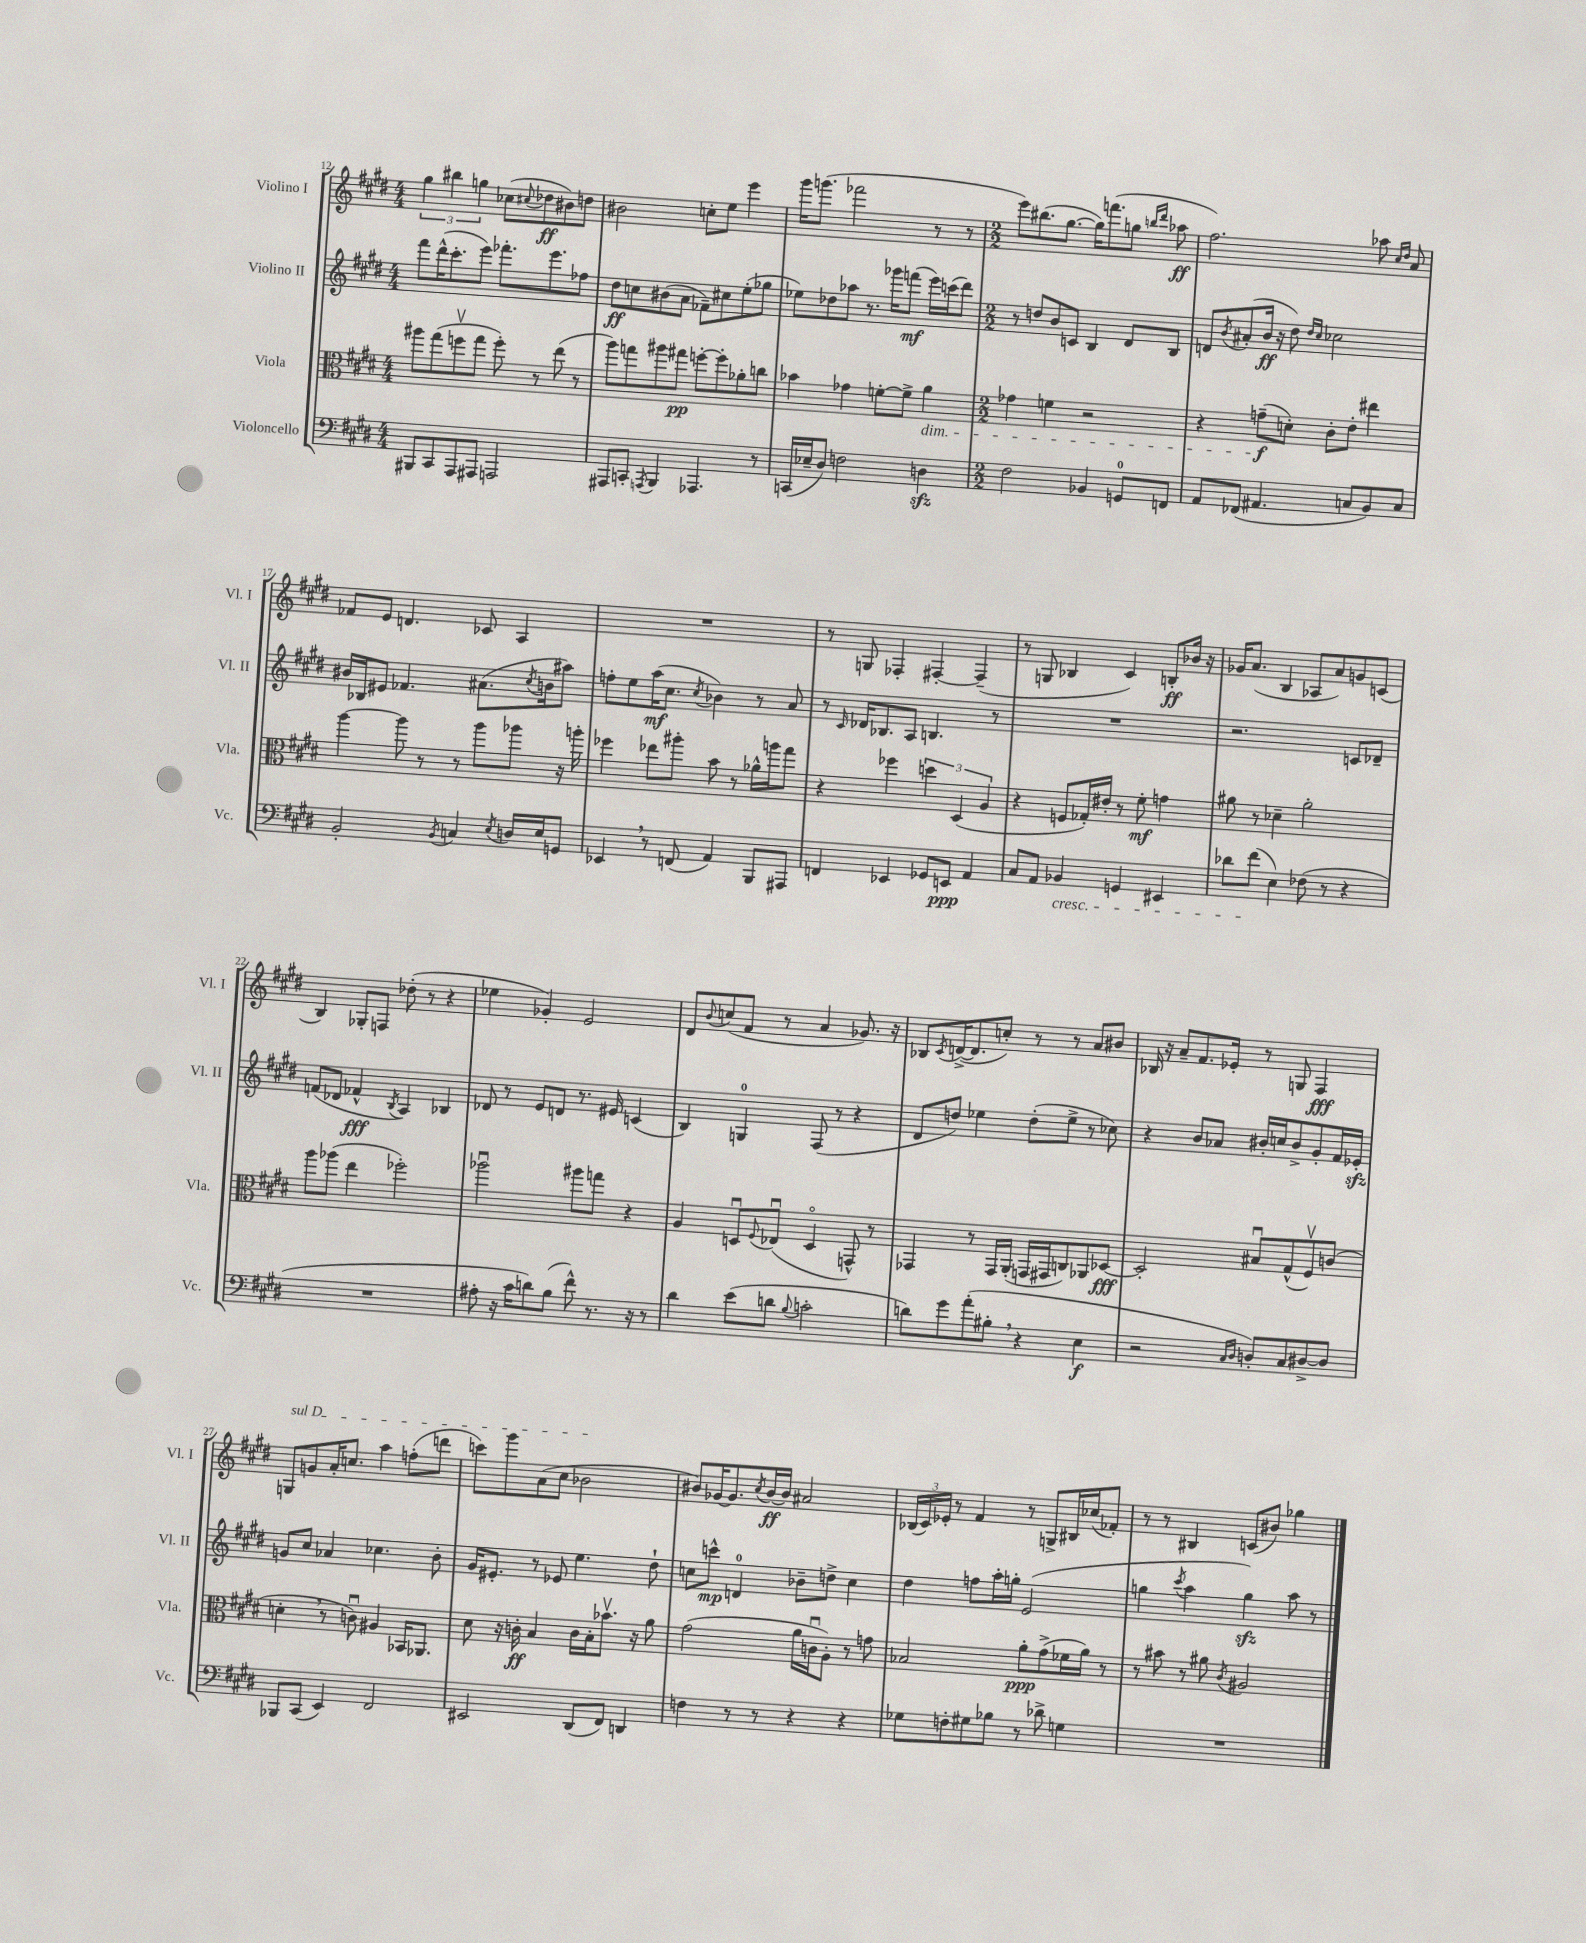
<<
\new StaffGroup <<
\new Staff = "s0" \with { instrumentName = "Violino I" shortInstrumentName = "Vl. I" } {
    \clef treble \key e \major \numericTimeSignature \time 4/4
    \tuplet 3/2 { gis''4 bis''4 g''4 } ces''8( \appoggiatura { cis''8 } des''8\ff bis'8) d''8 |
    bis'2 c''8-. e''8 e'''4 |
    gis'''16 g'''8.( fes'''2 r8 r8 |
    \numericTimeSignature \time 2/2 e'''8) bis''8.( gis''8.~ gis''16) f'''8.( g''8 \grace { b''16 dis'''16 } aes''8\ff |
    fis''2.) aes''8 \grace { cis''16 dis''16 } a'8 |
    fes'8 e'8 d'4. ces'8 a4 |
    R1 |
    r8 g8 fes4-. fis4~-. fis4--( |
    r8 g8 bes4 cis'4) b8-.\ff bes'16 r16 |
    ges'16 a'8.( b4 aes8 a'8) g'8 c'8( |
    b4) ges8-. f8 des''8-.( r8 r4 |
    ees''4 ges'4-.) e'2 |
    dis'8 \appoggiatura { b'8 } c''8( fis'8 r8 a'4 ges'8.) r16 |
    bes8 \acciaccatura { cis'8 } d'16~->( d'8. c''8-.) r8 r8 a'8 bis'8 |
    bes16 r16 a'8-- fis'8. ees'16-. r8 g8 fis4\fff |
    \once \override TextSpanner.bound-details.left.text = \markup { \italic "sul D" } g8\startTextSpan g'8 a'16-. c''8. a''4 f''8-.( d'''8 |
    c'''8) gis'''8 a'8( cis''8 bes'2\stopTextSpan |
    bis'8) ges'16~ ges'8. \acciaccatura { cis''8 } bis'16~\ff bis'16 ais'2 |
    \tuplet 3/2 { bes16( cis'16) ees'16-. } r8 fis'4 r8 g8-> bis16 ces''16( fes'8-.) |
    r8 r8 bis4 c'8( bis'8) ges''4 \bar "|." |
}
\new Staff = "s1" \with { instrumentName = "Violino II" shortInstrumentName = "Vl. II" } {
    \clef treble \key e \major \numericTimeSignature \time 4/4
    fis'''8 dis'''16-^( cis'''8.-. e'''8) fes'''8.-. e'''8. fes''8 |
    dis''8\ff c''8 bis'8( a'8 fes'8--) cis''8 e''8-.( ges''8 |
    ees''8) des''8 aes''8 r8. ges'''16 f'''8\mf( e'''16) c'''16( dis'''8) |
    \numericTimeSignature \time 2/2 r8 d''8 b'8 c'8 b4 dis'8 b8 |
    d'8 \acciaccatura { b'8 } ais'8-.( b'16\ff r16 dis''8) \grace { dis''16 cis''16 } ces''2 |
    bis'16 bes16 eis'8 fes'4. ais'8.( \acciaccatura { cis''8 } b'16 ais''8) |
    f''8-. e''8 a''16\mf( cis''8. \acciaccatura { cis''8 } bes'4) r8 a'8 |
    r8 \grace { cis'16 } des'16 bes8. a8 b4. r8 |
    R1 |
    r2. c'8 des'8-- |
    f'8( des'8 fes'4-^\fff \acciaccatura { b8 } a4) bes4 |
    des'8 r8 e'8 d'8 r8. eis'16 c'4( |
    b4) g4-0 fis8( r8 r4 |
    dis'8 d''8) ees''4 d''8-.( ees''8-> r8 ces''8) |
    r4 b'8 aes'8 bis'16-. c''16 bis'8-> gis'8-. fis'16 ees'16-.\sfz |
    g'8 cis''8 aes'4 ces''4. b'8-. |
    gis'16 eis'8.-. r8 ees'8 e''4. dis''8-! |
    c''8 c'''8-^\mp d'4-0 bes'8-- d''8-> c''4 |
    dis''4 f''8 a''16-. g''16-. e'2( |
    g''4 \acciaccatura { cis'''8 } a''4 g''4\sfz) a''8 r8 \bar "|." |
}
\new Staff = "s2" \with { instrumentName = "Viola" shortInstrumentName = "Vla." } {
    \clef alto \key e \major \numericTimeSignature \time 4/4
    ais''8 gis''8( f''8\upbow gis''8 f''8-.) r8 e''8( r8 |
    a''8) g''8 ais''8 gis''8\pp f''8~-. f''8-. aes'8-. c''8 |
    bes'4 ges'4 f'8~-. f'8-> a'4\dim |
    \numericTimeSignature \time 2/2 ges'4 f'4 r2 |
    r4 g'8--\f\!( d'8-.) cis'8-. e'8-. eis''4 |
    a''4~ a''8 r8 r8 a''8 aes''8 r16 a''16-. |
    fes''4 ees''8 ais''8-. b'8 r8 aes'16-^ a''16 gis''8 |
    r4 fes''4 \tuplet 3/2 { d''4 dis4( a4 } |
    r4 f8 ges16-.) eis'16-. r8 fis'8-.\mf g'4 |
    ais'8 r8 des'4-- ais'2-. |
    a''8 aes''8( e''4 fes''2-.) |
    aes''2\downbow ais''8 g''8 r4 |
    a4 d8\downbow \appoggiatura { fis8 } ees8\downbow( d4\flageolet g,8-^) r8 |
    ges,4 r8 ges,16 a,16-.( g,16 gis,16 c8) aes,8 des8~\fff |
    des2-. bis8\downbow gis8-^( fis8\upbow) c'8( |
    d'4-. \breathe r8 c'8\downbow) ais4 bes,16 aes,8. |
    dis'8 r16 c'16-.\ff b4 c'16 b16-. bes'8.\upbow r16 a'8 |
    gis'2( a'16 c'16\downbow a8-.) r8 g'8 |
    bes2 a'8-.\ppp gis'8->( fes'16 a'16) r8 |
    r8 bis'8 r8 ais'8 \acciaccatura { cis'8 } ais2 \bar "|." |
}
\new Staff = "s3" \with { instrumentName = "Violoncello" shortInstrumentName = "Vc." } {
    \clef bass \key e \major \numericTimeSignature \time 4/4
    bis,,8 cis,8 a,,8 ais,,8 a,,2 |
    ais,,8 c,8-. \acciaccatura { a,,8 } b,,4 aes,,4. r8 |
    c,16( ees16-- dis8) f2 d4\sfz |
    \numericTimeSignature \time 2/2 fis2 bes,4 g,8-0 f,8 |
    a,8 fes,8( ais,4. c8 b,8) c8 |
    b,2-. \acciaccatura { b,8 } c4 \acciaccatura { e8 } d16 e16 g,8 |
    ees,4 \breathe r8 f,8( a,4) b,,8 ais,,8 |
    f,4 ees,4 ges,8 e,8\ppp a,4 |
    cis8 a,8 bes,4\cresc g,4 eis,4 |
    des'8 fis'8\!( e4) fes8( r8 r4 |
    R1 |
    ais8-. r16 cis'16 d'8) b8( fis'8-^) r8. r16 r8 |
    dis'4 e'8( d'8 \appoggiatura { b8 } c'2-. |
    d'8) gis'8 a'8-.( bis8-. \breathe r4 e4\f |
    r2 \grace { cis16 dis16 } d8-.) cis8 dis8~-> dis8 |
    bes,,8 cis,8( e,4) fis,2 |
    eis,2 dis,8( fis,8) d,4 |
    f4 r8 r8 r4 r4 |
    ges8 f8-. gis8 bes8 r8 des'8-> g4 |
    R1 \bar "|." |
}
>>
>>
\layout { \context { \Score currentBarNumber = #12 } }
